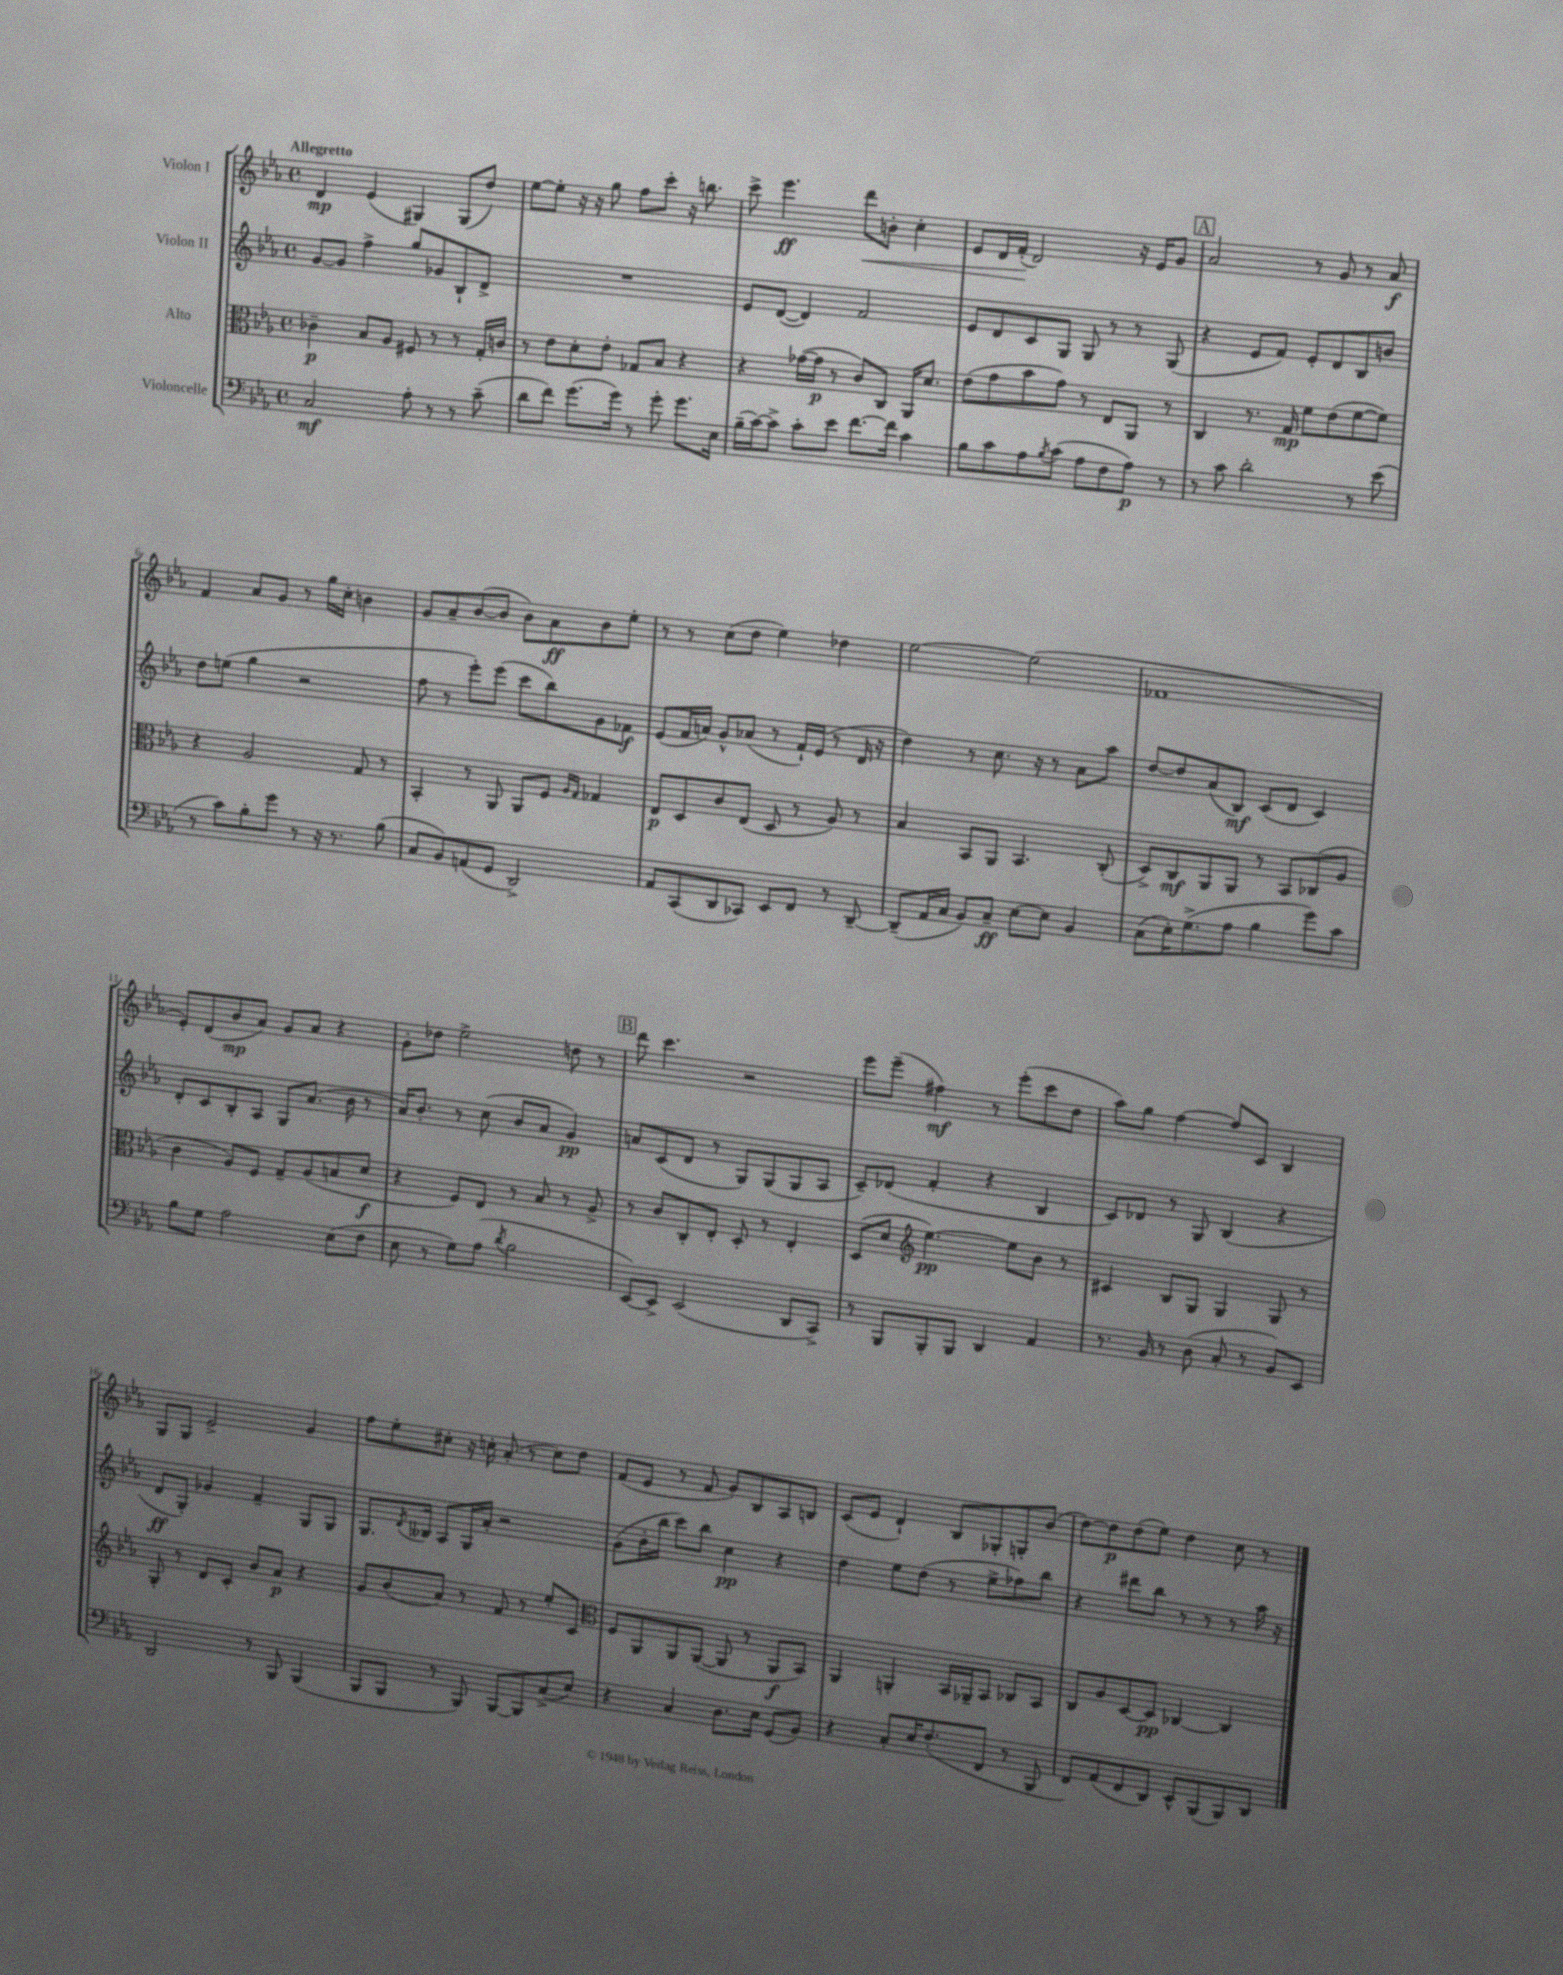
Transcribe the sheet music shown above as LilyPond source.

<<
\new StaffGroup <<
\new Staff = "s0" \with { instrumentName = "Violon I" } {
    \clef treble \key ees \major \defaultTimeSignature \time 4/4 \tempo "Allegretto"
    d'4\mp ees'4( gis4) gis8( d''8) |
    ees''8~ ees''8-. r16 r16 g''8 f''8 c'''8-. r16 b''8. |
    c'''8-> ees'''4.\ff d'''8\< b'8-. c''4-. |
    ees'8 d'16 f'16-.\!( d'2) r16 ees'16 g'8 |
    \mark \markup { \box "A" } aes'2 r8 g'8 r8 aes'8\f |
    f'4 aes'8 g'8 r8 g''16 c''16-. b'4 |
    g'8 aes'8-- bes'8~( bes'8 bes'8) aes'8\ff bes'8 ees''8-. |
    r8 r8 c''8( d''8 ees''4) des''4 |
    ees''2~ ees''2( |
    fes'1 |
    ees'8-.) d'8( bes'8\mp aes'8) g'8 aes'8 r4 |
    g'8-. des''8 ees''2-> d''8 r8 |
    \mark \markup { \box "B" } d'''8 c'''4. r2 |
    ees'''8 ees'''8--( fis''4\mf) r8 ees'''8-.( c'''8 d''8 |
    aes''8) g''8 f''4~ f''8 c'8 bes4 |
    g8 g8 ees'2-> g'4 |
    f''8 ees''8-. cis''8-. r16 c''16-. aes'8-.( r8 c''8) d''8 |
    f'8( ees'8 r8 f'8 g'8) bes8 aes8 b8 |
    c'8( ees'8 d'4-!) bes8 ges8-. g8-. bes'8( |
    d''8~) d''8\p d''8( ees''8) d''4 c''8 r8 \bar "|." |
}
\new Staff = "s1" \with { instrumentName = "Violon II" } {
    \clef treble \key ees \major \defaultTimeSignature \time 4/4
    g'8~ g'8 f''4-> g''8 ges'8 bes8-! d'8-> |
    R1 |
    ees'8 d'8~( d'4) f'2 |
    ees'8 d'8 c'8 g8 g8 r8 r8 g8( |
    \mark \markup { \box "A" } r4 ees'8 f'8) ees'8-. d'8 bes8 b'8 |
    d''8 e''8( g''4 r2 |
    f''8 r8 ees'''8-.) ees'''8( c'''8 bes''8) g'8 fes'8\f |
    ees'8( f'16 a'16) g'8-^ aes'8( r8 f'16-!) ees'16( r8 d'16 r16 |
    d''4) r8 c''8. r16 r8 aes'8 aes''8 |
    d''8~ d''8 aes'8( bes8\mf) c'8( d'8 c'4) |
    d'8-. c'8 bes8-. aes8 g8 aes'8.( bes'16 r8 |
    aes'16) bes'8.-. r8 c''8( bes'8 aes'8 g'4\pp) |
    \mark \markup { \box "B" } a'8 c'8( d'8 r8 g8) g8( g8 aes8 |
    c'8--) des'8( f'4-. r4 bes4 |
    c'8) des'8 r8 g8 bes4( r4 |
    d'8\ff g8-.) ges'4 f'4-- g8 g8 |
    g8. \acciaccatura { d'8 } beses16 aes8 g16 aes'16-. r2 |
    g'8( bes'16-. bes''16 c'''8) bes''8 c''4\pp r4 |
    d''4 ees''8 d''8( r8 ees''8-> fes''8) bes''8 |
    r4 dis'''8 bes''8 r8 r8 r8 aes''16 r16 \bar "|." |
}
\new Staff = "s2" \with { instrumentName = "Alto" } {
    \clef alto \key ees \major \defaultTimeSignature \time 4/4
    ces'4--\p bes8 aes8 fis8 r8 r8 g16-. c'16 |
    r8 ees'8 d'8-. ees'8-. ges8 bes8 r4 |
    r4 ges'16~( ges'16\p r8 c'8) c8 aes,16 d'8. |
    ees'8( g'8 bes'8 g'8) r8 ees8 aes,8 r8 |
    \mark \markup { \box "A" } c4 r8. g16\mp f'8 ees'8( f'8~ f'8) |
    r4 aes2 g8 r8 |
    bes,4-. r8 aes,8 aes,8 f8 \grace { aes16 g16 } ges4 |
    ees8\p d8 c'8 ees8( d8 r8 aes8) r8 |
    bes4 bes,8 aes,8 bes,4. c8-.( |
    d8->) c8\mf aes,8 aes,8 r8 bes,8 ces8( aes8 |
    c'4 aes8) f8 g8-- aes8( b8 d'8\f |
    r4 f8) ees8 r8 bes8 r8 aes8-> |
    \mark \markup { \box "B" } r8 c'8 c8-. ees8-. d8-. r8 ees4-. |
    d8( d'8 \clef treble ees''4.~\pp) ees''8 bes'8 r8 |
    cis'4 bes8 g8 g4 g8 r8 |
    g8-. r8 d'8 c'8-. bes'8 aes'8\p r4 |
    g'8 bes'8( aes'8) r8 f'8 r8 ees''8-. c'8 |
    \clef alto f8 aes,8 aes,8 aes,8~( aes,8 r8 aes,8\f bes,8) |
    aes,4 a,4-. bes,16 aes,16-- bes,8 ces8 bes,8 |
    c8 aes8 d8~ d8\pp ces4~ ces4 \bar "|." |
}
\new Staff = "s3" \with { instrumentName = "Violoncelle" } {
    \clef bass \key ees \major \defaultTimeSignature \time 4/4
    c2\mf aes8-. r8 r8 c'8--( |
    d'8 f'8) g'8.( g'16) r8 g'8-. g'8. ees16 |
    bes16--( c'16~) c'8-> c'8-. ees'8 f'8.~ f'16 c'4 |
    bes8 c'8 aes8 \acciaccatura { bes8 } c'8( aes8 f8 aes8\p) r8 |
    \mark \markup { \box "A" } r8 c'8 d'2-. r8 ees'8( |
    r8 c'8) bes8-. g'8 r8 r16 r8. bes8( |
    c8 bes,8) a,8( g,8 d,2->) |
    aes,8 c,8( d,8 ces,8) ees,8 f,8 r8 d,8~-- |
    d,8--( aes,16 c16 bes,8) c8--\ff ees8~ ees8 bes,4 |
    c8( ees16-.) g8.->( aes8 bes4 g'8) c'8 |
    bes8 g8 aes2 ees8( f8 |
    ees8 r8 g8) aes8( \acciaccatura { d'8 } bes2 |
    \mark \markup { \box "B" } ees,8~) ees,8-> ees,2( d,8 c,8->) |
    r8 bes,,8 bes,,8-. bes,,8 d,4 aes,4 |
    r8. bes,16 r8 d8( c8-. r8 bes,8) ees,8 |
    d,2 r8 bes,,8 bes,,4( |
    bes,,8 bes,,8 r8 bes,,8) bes,,8~ bes,,8 c8->( ees8) |
    r4 c4 d8. ees16 g,8( bes,8) |
    r4 c8-. ees16 f8.-.( f,8 r8 bes,,8 |
    f,8) aes,8( f,8 d,8) ees,8-^ bes,,8( bes,,8) d,8 \bar "|." |
}
>>
>>
